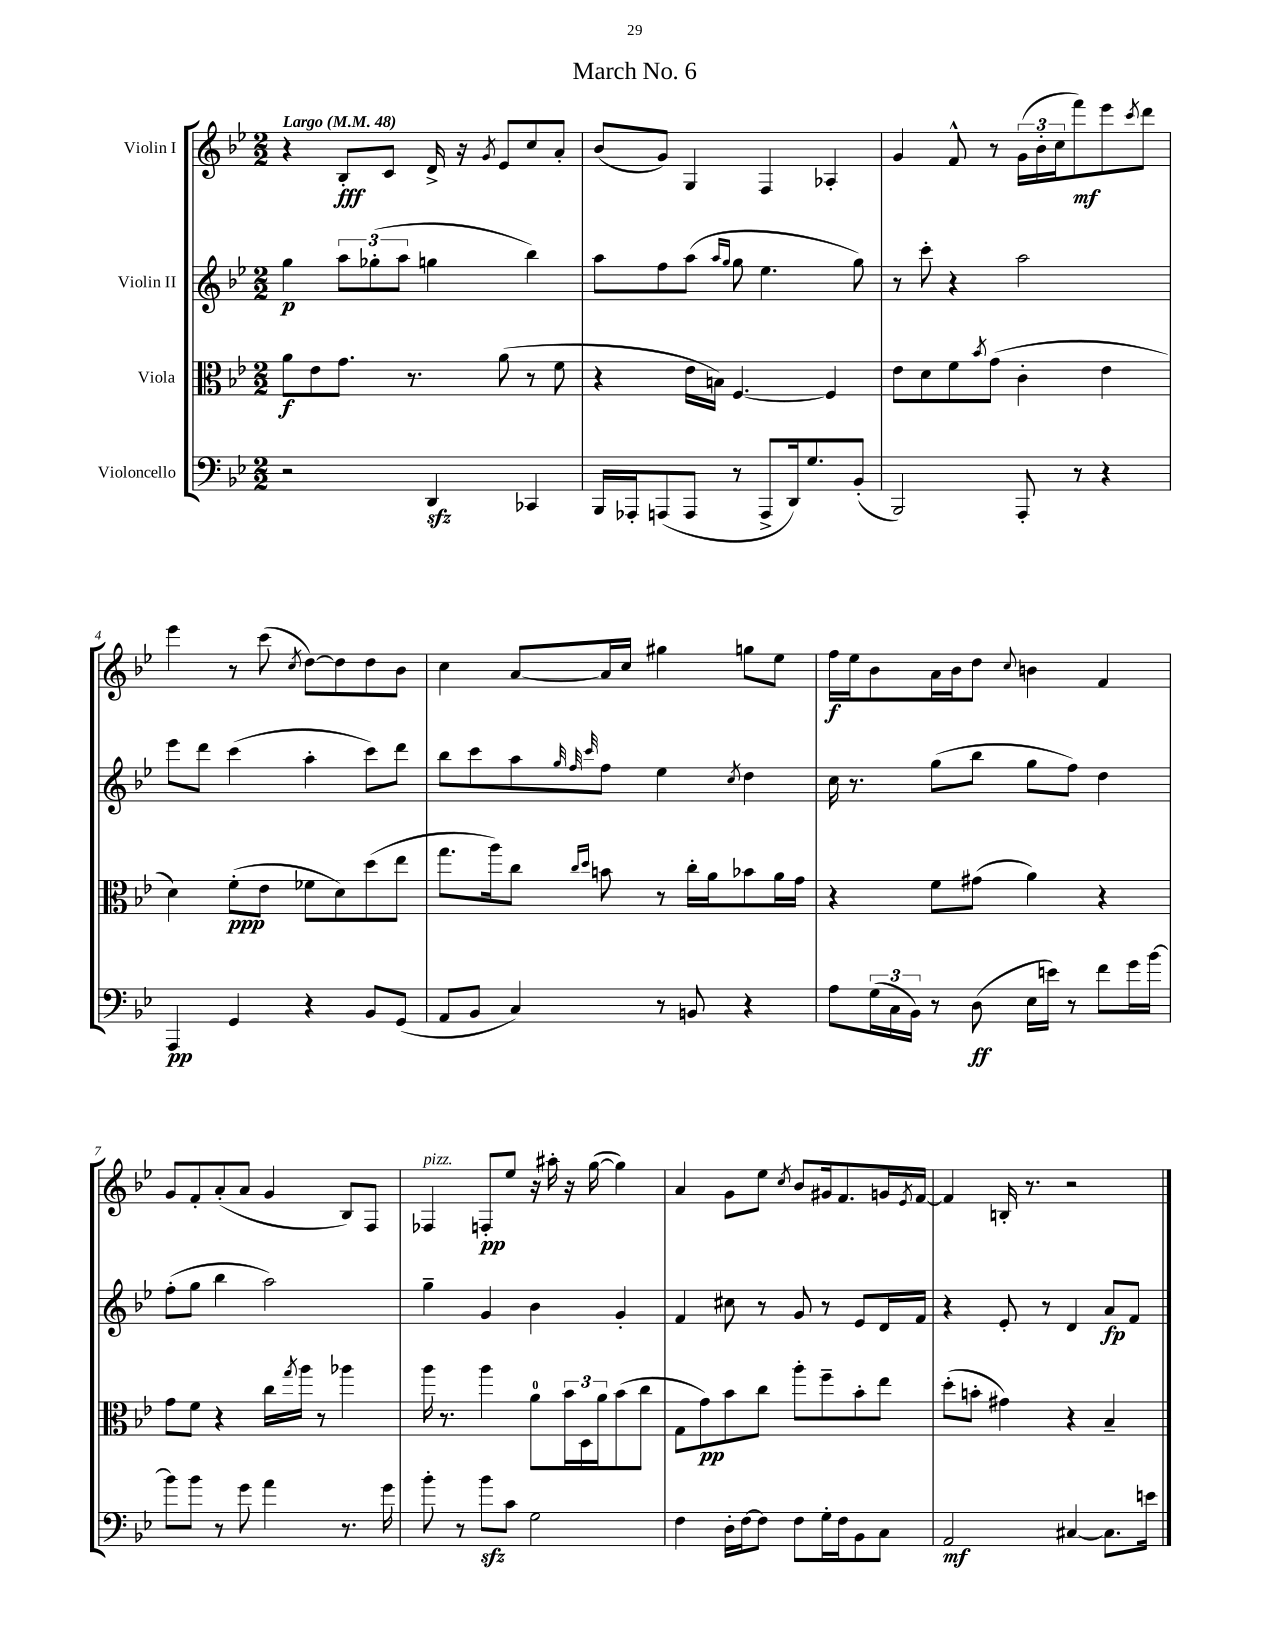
\header { title = "March No. 6" }
<<
\new StaffGroup <<
\new Staff = "s0" \with { instrumentName = "Violin I" } {
    \clef treble \key bes \major \numericTimeSignature \time 2/2 \tempo "Largo" 4 = 48
    r4 bes8-.\fff c'8 d'16-> r16 \acciaccatura { g'8 } ees'8 c''8 a'8-. |
    bes'8( g'8) g4 f4 aes4-. |
    g'4 f'8-^ r8 \tuplet 3/2 { g'16( bes'16-. c''16 } f'''8\mf) ees'''8 \acciaccatura { c'''8 } d'''8 |
    ees'''4 r8 c'''8( \acciaccatura { c''8 } d''8~) d''8 d''8 bes'8 |
    c''4 a'8~ a'16 c''16 gis''4 g''8 ees''8 |
    f''16\f ees''16 bes'8 a'16 bes'16 d''8 \appoggiatura { c''8 } b'4 f'4 |
    g'8 f'8-. a'8-.( a'8 g'4 bes8) f8 |
    fes4^\markup { \italic "pizz." } f8-.\pp ees''8 r16 ais''16-. r16 g''16~( g''4) |
    a'4 g'8 ees''8 \acciaccatura { c''8 } bes'8 gis'16 f'8. g'16 \acciaccatura { ees'8 } f'16~ |
    f'4 b16-. r8. r2 \bar "|." |
}
\new Staff = "s1" \with { instrumentName = "Violin II" } {
    \clef treble \key bes \major \numericTimeSignature \time 2/2
    g''4\p \tuplet 3/2 { a''8 ges''8-.( a''8 } g''4 bes''4) |
    a''8 f''8 a''8( \grace { a''16 g''16 } g''8 ees''4. g''8) |
    r8 c'''8-. r4 a''2 |
    ees'''8 d'''8 c'''4( a''4-. c'''8) d'''8 |
    bes''8 c'''8 a''8 \grace { g''32 f''32 c'''32 } f''8 ees''4 \acciaccatura { c''8 } d''4 |
    c''16 r8. g''8( bes''8 g''8 f''8) d''4 |
    f''8-.( g''8 bes''4 a''2) |
    g''4-- g'4 bes'4 g'4-. |
    f'4 cis''8 r8 g'8 r8 ees'8 d'16 f'16 |
    r4 ees'8-. r8 d'4 a'8\fp f'8 \bar "|." |
}
\new Staff = "s2" \with { instrumentName = "Viola" } {
    \clef alto \key bes \major \numericTimeSignature \time 2/2
    a'8\f ees'8 g'8. r8. a'8( r8 f'8 |
    r4 ees'16 b16) f4.~ f4 |
    ees'8 d'8 f'8 \acciaccatura { bes'8 } g'8( c'4-. ees'4 |
    d'4) f'8-.\ppp( ees'8 fes'8 d'8) d''8( ees''8 |
    g''8. a''16) c''8 \grace { c''16 d''16 } b'8 r8 c''16-. a'16 bes'8 a'16 g'16 |
    r4 f'8 gis'8( a'4) r4 |
    g'8 f'8 r4 c''16 \acciaccatura { g''8 } a''16 r8 aes''4 |
    a''16 r8. a''4 a'8-0 \tuplet 3/2 { bes'16 d16 a'16 } bes'8( c''8 |
    g8 g'8\pp) bes'8 c''8 a''8-. f''8-- bes'8-. ees''8 |
    d''8-.( b'8-. gis'4) r4 bes4-- \bar "|." |
}
\new Staff = "s3" \with { instrumentName = "Violoncello" } {
    \clef bass \key bes \major \numericTimeSignature \time 2/2
    r2 d,4\sfz ces,4 |
    bes,,16 aes,,16-. a,,8( a,,8 r8 a,,8-> d,16) g8. bes,8-.( |
    bes,,2) a,,8-. r8 r4 |
    a,,4\pp g,4 r4 bes,8 g,8( |
    a,8 bes,8 c4) r8 b,8 r4 |
    a8 \tuplet 3/2 { g16( c16 bes,16) } r8 d8\ff( ees16 e'16) r8 f'8 g'16 bes'16~ |
    bes'8 bes'8 r8 g'8 a'4 r8. g'16 |
    bes'8-. r8 bes'8\sfz c'8 g2 |
    f4 d16-. f16~ f8 f8 g16-. f16 bes,8 c8 |
    a,2\mf cis4~ cis8. e'16 \bar "|." |
}
>>
>>
